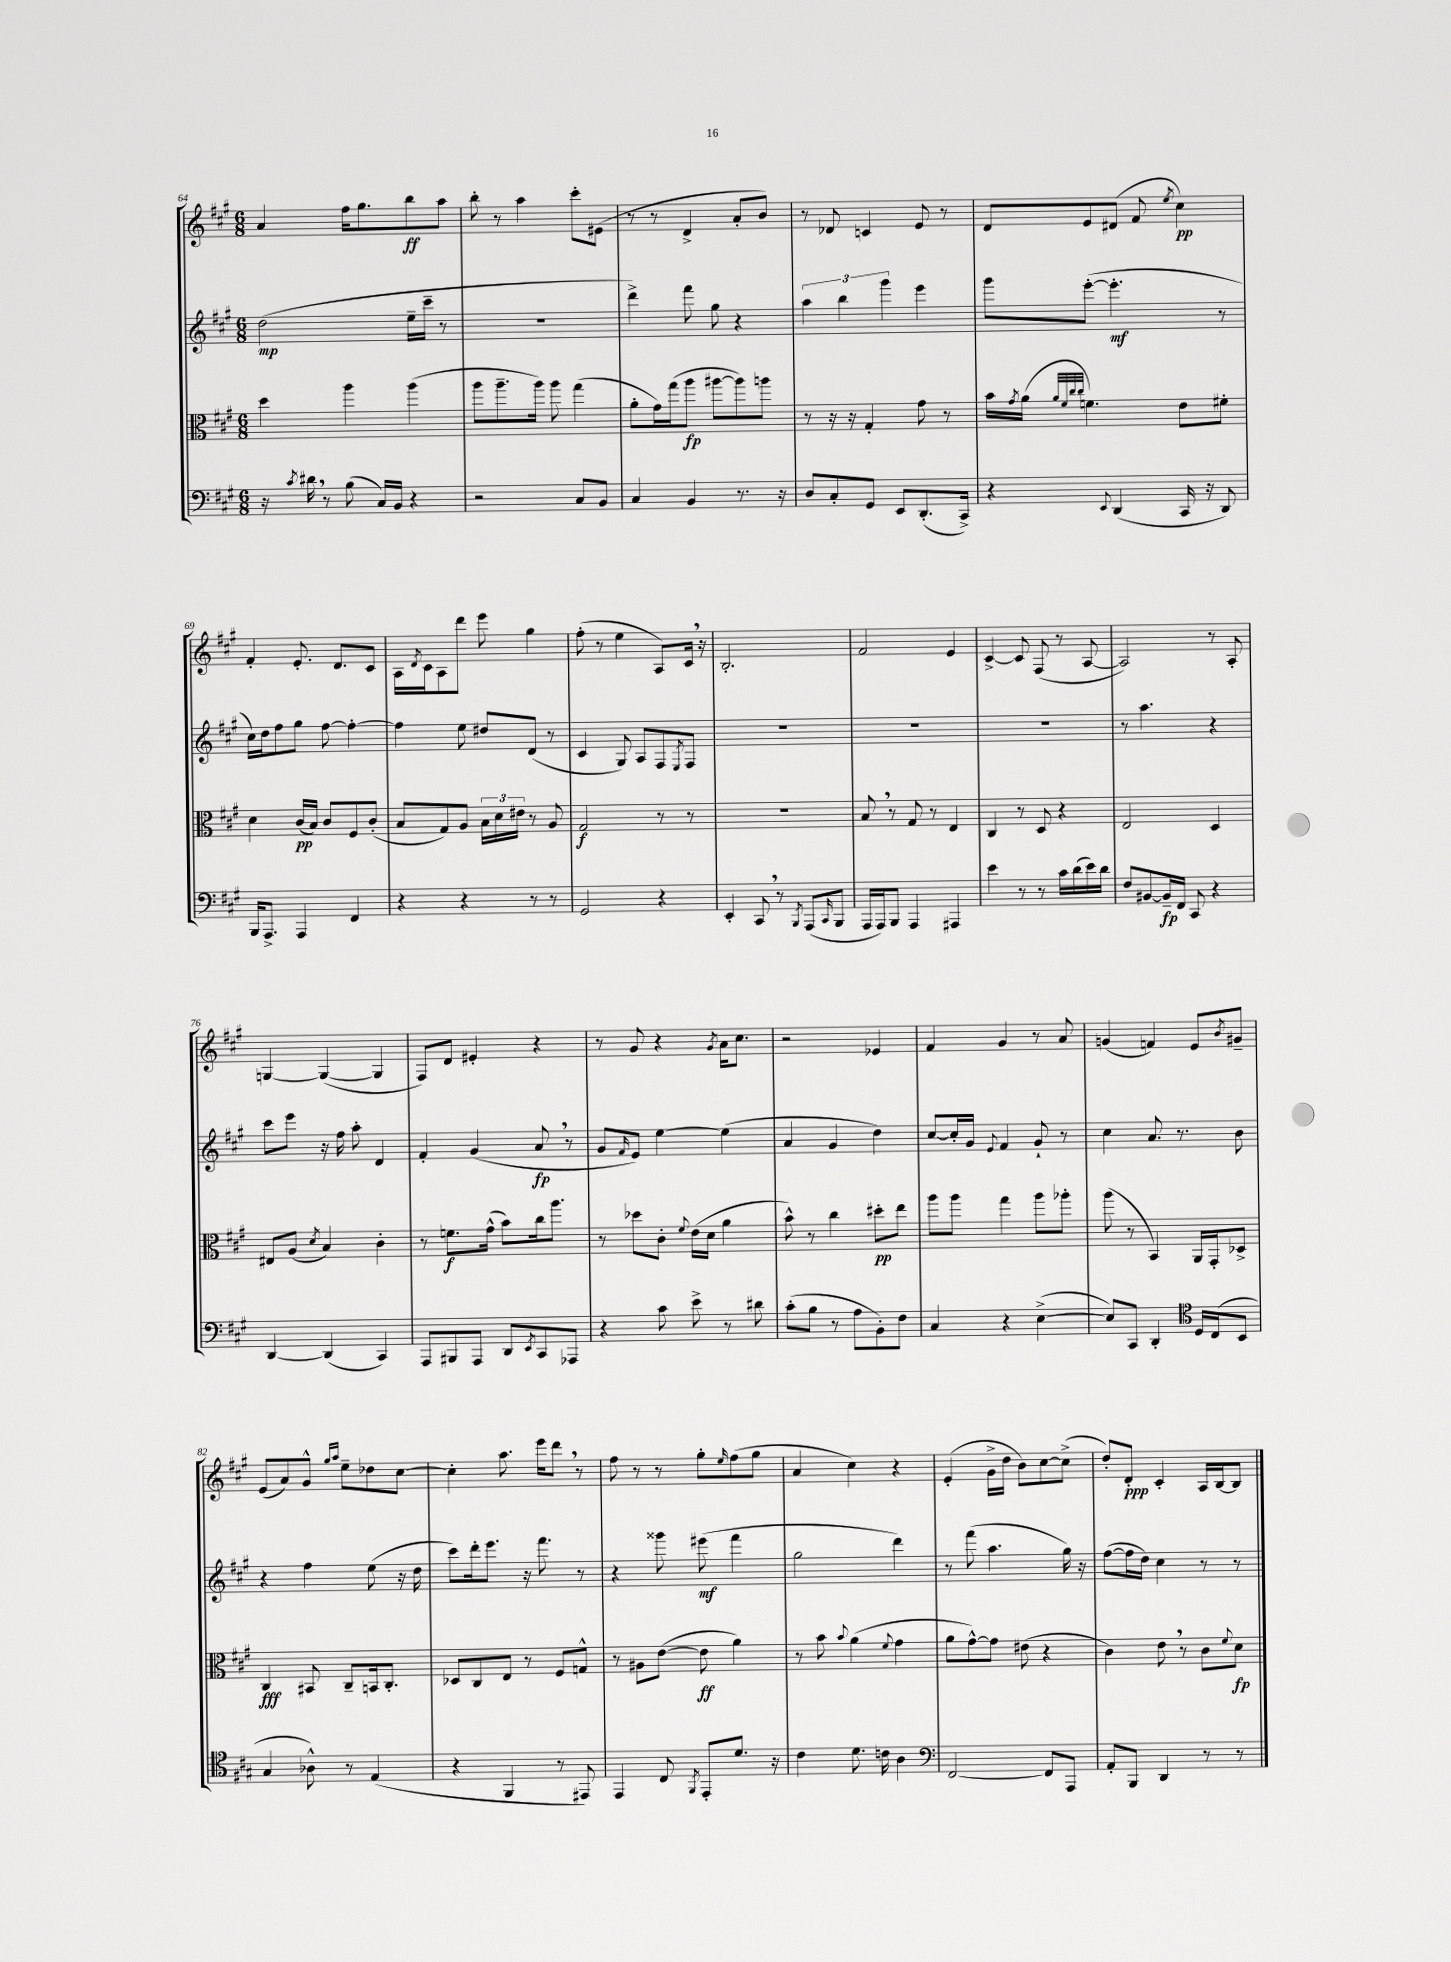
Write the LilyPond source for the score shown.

<<
\new StaffGroup <<
\new Staff = "s0" {
    \clef treble \key a \major \numericTimeSignature \time 6/8
    a'4 fis''16 gis''8. b''8\ff a''8 |
    b''8-. r8 a''4 cis'''8-. eis'8( |
    r8 r8 d'4-> a'8-. b'8) |
    r8 des'8 c'4 e'8 r8 |
    d'8 e'8 dis'8( fis'8 \acciaccatura { e''8 } cis''4\pp) |
    fis'4-. e'8.-. d'8. cis'8 |
    a16 \acciaccatura { d'8 } cis'16 a8 d'''8 e'''8 gis''4 |
    fis''8-.( r8 e''4 a8) cis'16 \breathe r16 |
    b2.-. |
    fis'2 e'4 |
    cis'4~-> cis'8 fis8( r8 a8~ |
    a2) r8 a8-. |
    g4~ g4~( g4 |
    fis8) d'8 eis'4-. r4 |
    r8 gis'8 r4 \acciaccatura { gis'8 } a'16 cis''8. |
    r2 ees'4 |
    fis'4 gis'4 r8 a'8 |
    g'4( f'4) e'8 \acciaccatura { b'8 } gis'8-- |
    e'8( a'8) gis'8-^ \grace { gis''16 a''16 } e''8-- des''8 cis''8~ |
    cis''4-. a''8. e'''16 d'''8 \breathe r8 |
    fis''8 r8 r8 gis''8-. \grace { e''16 } fis''8( gis''8 |
    a'4 cis''4) r4 |
    e'4-.( gis'16-> d''16 b'8) cis''8~ cis''8->( |
    d''8-.) d'8-.\ppp cis'4-. a16 b16~ b8 \bar "|." |
}
\new Staff = "s1" {
    \clef treble \key a \major \numericTimeSignature \time 6/8
    d''2\mp( e''16-- cis'''16-- r8 |
    R2. |
    d'''4->) fis'''8 gis''8 r4 |
    \tuplet 3/2 { a''4 b''4 gis'''4 } e'''4 |
    gis'''8 e'''8~-.( e'''4.-.\mf r8 |
    cis''16) d''16 fis''8 gis''8 fis''8~ fis''4~-. |
    fis''4 e''8 dis''8 d'8( r8 |
    cis'4 gis8) a8 fis8 \acciaccatura { e8 } fis8 |
    R2. |
    R2. |
    R2. |
    r8 a''4. r4 |
    cis'''8 e'''8 r16 fis''16 a''8-. d'4 |
    fis'4-. gis'4( a'8\fp \breathe r8 |
    gis'8 \grace { fis'16 } e'8) e''4~ e''4( |
    a'4 gis'4 d''4) |
    cis''8~ cis''16-. gis'16 \appoggiatura { e'8 } fis'4 gis'8-! r8 |
    cis''4 a'8. r8. b'8 |
    r4 fis''4 e''8( r16 d''16 |
    cis'''8) d'''16-. e'''8. r16 fis'''8. r8 |
    r4 gisis'''8 eis'''8\mf( fis'''4 |
    gis''2 d'''4) |
    r8 fis'''8( a''4. gis''16) r16 |
    fis''8~( fis''16 d''16) cis''4 r8 r8 \bar "|." |
}
\new Staff = "s2" {
    \clef alto \key a \major \numericTimeSignature \time 6/8
    d''4 a''4 a''4( |
    a''8 a''8.-- a''16) a''8 gis''4( |
    a'8-. gis'16) gis''16( a''8\fp ais''8~ ais''8) a''8 |
    r8 r16 r16 gis4-. gis'8 r8 |
    b'16 \acciaccatura { gis'8 } a'16( \grace { a'32 fis'32 cis''32 cis''32 } f'4.) e'8 fis'8-. |
    d'4 cis'16\pp( b16) cis'8 fis8 cis'8-.( |
    b8 gis8) a8 \tuplet 3/2 { b16 d'16 eis'16 } r8 a8 |
    gis2\f r8 r8 |
    R2. |
    b8 \breathe r8 gis8 r8 e4 |
    cis4 r8 d8 r4 |
    e2 d4 |
    eis8 a8( \acciaccatura { d'8 } b4) cis'4-. |
    r8 f'8.\f gis'16-^( b'8) cis''16 a''8. |
    r8 des''8 cis'8-. \appoggiatura { fis'8 } e'16( d'16 a'4 |
    b'8-^) r8 cis''4 dis''8-.\pp e''8 |
    a''8 a''8 gis''4 a''8 aes''8-. |
    a''8( r8 b,4) a,16 gis,16-. des8-> |
    cis4\fff bis,8 cis8-- b,16 cis8.-. |
    des8 cis8 e8 r8 fis8 g8-^ |
    r8 ais8 e'8~( e'8\ff a'4) |
    r8 b'8 \appoggiatura { b'8 } a'4( \appoggiatura { fis'8 } gis'4 |
    a'8 gis'8~-^) gis'8 eis'8( r4 |
    cis'4) e'8 \breathe r8 cis'8 \appoggiatura { fis'8 } d'8\fp \bar "|." |
}
\new Staff = "s3" {
    \clef bass \key a \major \numericTimeSignature \time 6/8
    r16 \acciaccatura { cis'8 } dis'16 \breathe r8 b8( cis16) b,16 r4 |
    r2 cis8 b,8 |
    cis4 b,4 r8. r16 |
    d8 cis8-. gis,8 e,8 d,8.-.( cis,16->) |
    r4 \appoggiatura { e,8 } d,4( cis,16 r16 d,8) |
    b,,16 a,,8.-> a,,4 fis,4 |
    r4 r4 r8 r8 |
    gis,2 r4 |
    e,4-. cis,8 \breathe r8 \acciaccatura { b,,8 } a,,8( \grace { cis,16 } b,,8 |
    a,,16 a,,16) b,,8 a,,4 ais,,4 |
    e'4 r8 r8 cis'16 d'16( e'16) d'16 |
    fis8 bis,8~ bis,16--\fp fis,16 cis,8 r4 |
    d,4~ d,4( cis,4) |
    a,,8 bis,,8 a,,8 d,8 \acciaccatura { e,8 } cis,8 aes,,8 |
    r4 cis'8 e'8-> r8 dis'8 |
    cis'8-.( b8 r8 a8 b,8-.) fis8 |
    cis4 r4 e4~->( |
    e8) cis,8 d,4-. \clef tenor d16 cis16( b,8 |
    gis4 aes8-^) r8 e4( |
    r4 fis,4 r8 eis,8) |
    e,4 cis8 \acciaccatura { fis,8 } e,8-. d'8. r16 |
    cis'4 d'8. c'16 a4 |
    \clef bass fis,2~ fis,8 a,,8 |
    a,8-. b,,8 d,4 r8 r8 \bar "|." |
}
>>
>>
\layout { \context { \Score currentBarNumber = #64 } }
